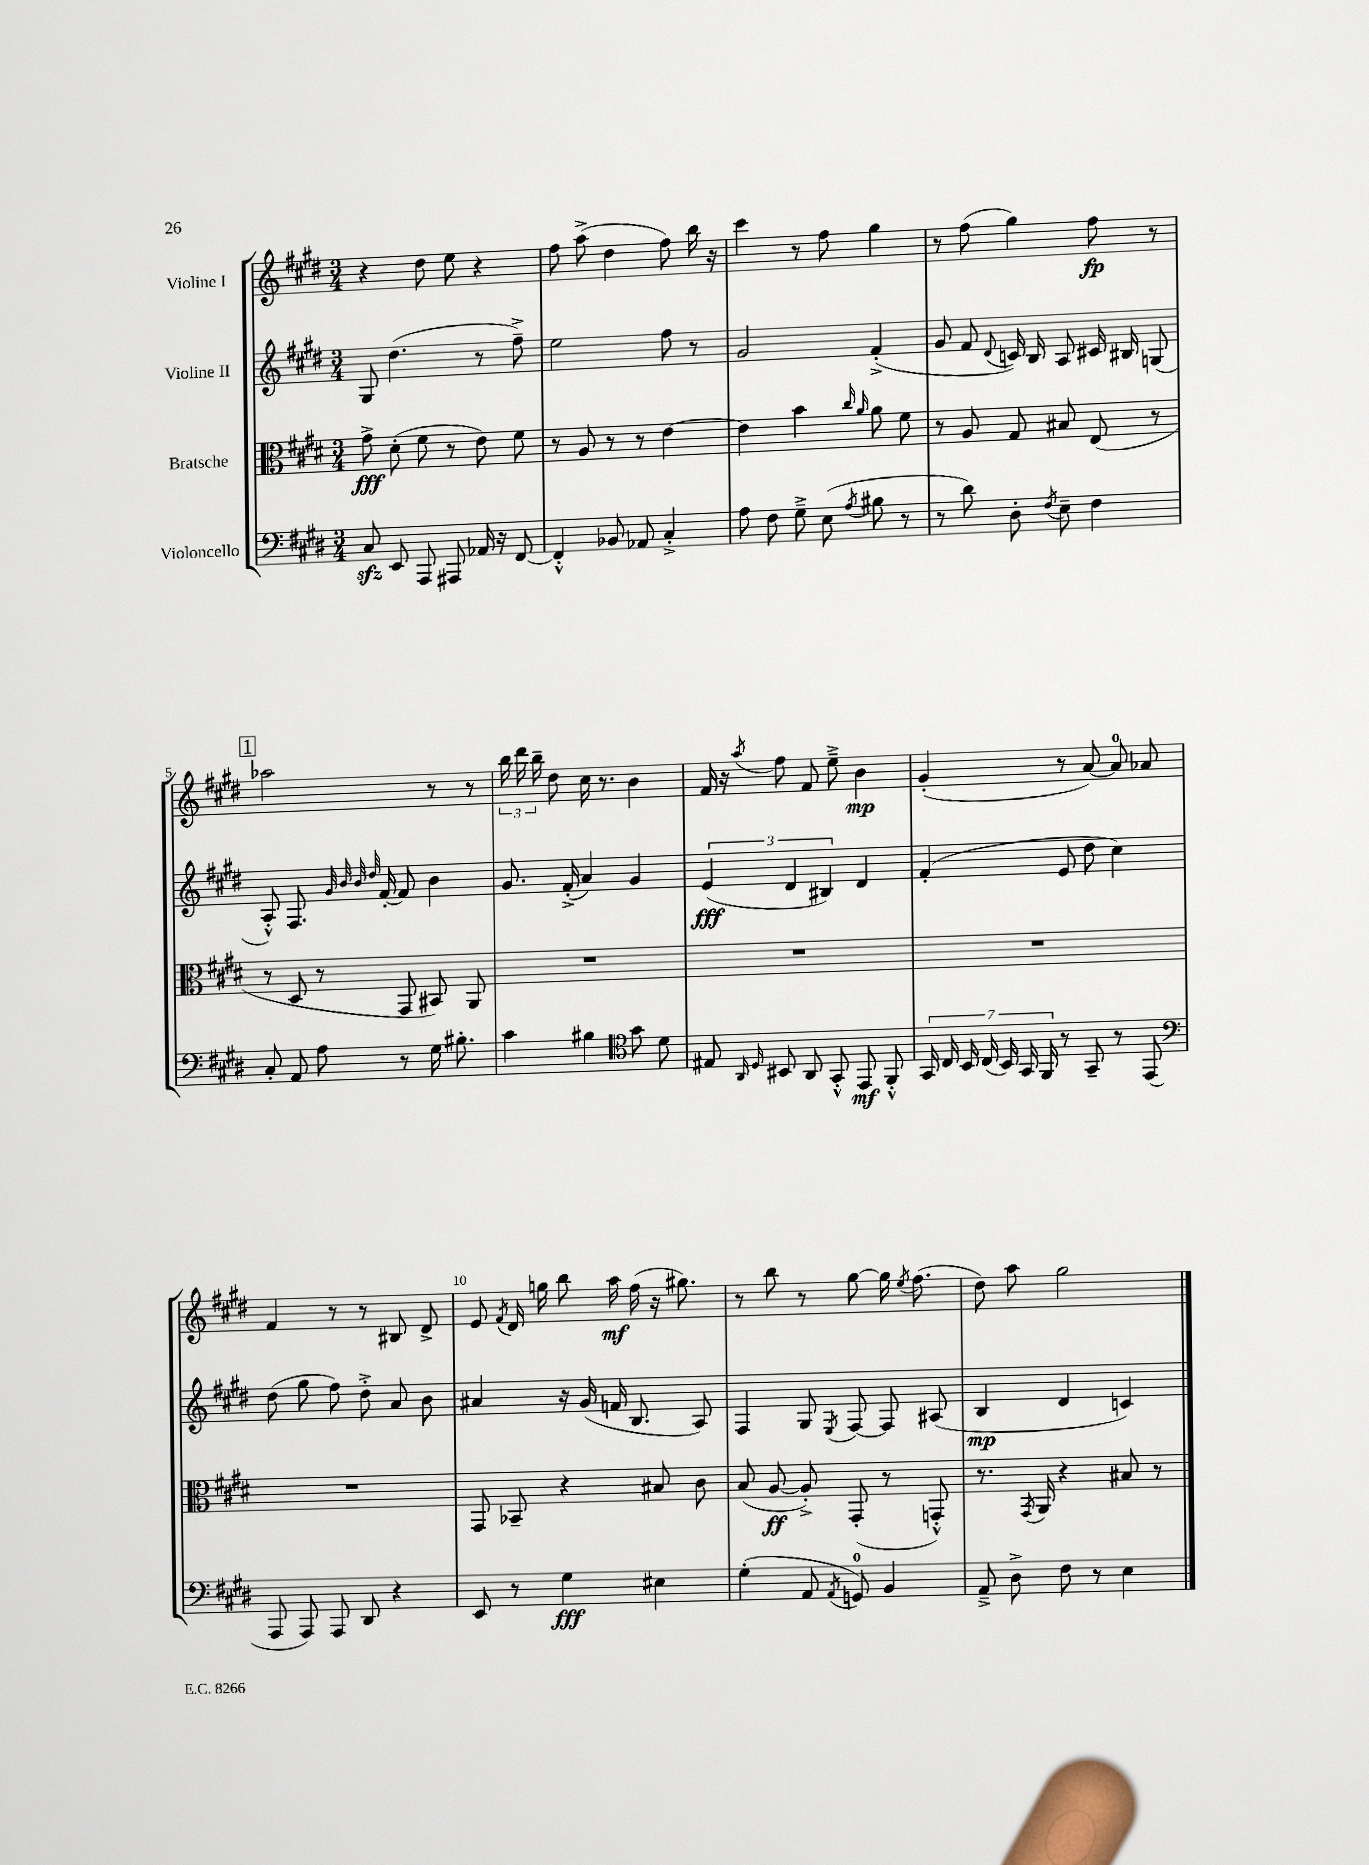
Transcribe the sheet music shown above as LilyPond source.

<<
\new StaffGroup <<
\new Staff = "s0" \with { instrumentName = "Violine I" } {
    \clef treble \key e \major \numericTimeSignature \time 3/4
    \autoBeamOff r4 dis''8 e''8 r4 |
    fis''8 a''8->( dis''4 fis''8) b''16 r16 |
    cis'''4 r8 fis''8 gis''4 |
    r8 fis''8( gis''4) fis''8\fp r8 |
    \mark \markup { \box "1" } aes''2 r8 r8 |
    \tuplet 3/2 { b''16 dis'''16 b''16-- } dis''8 cis''16 r8. b'4 |
    fis'16 r16 \acciaccatura { a''8 } fis''8 fis'8 e''8---> b'4\mp |
    gis'4-.( r8 a'8~) a'8-0 aes'8 |
    fis'4 r8 r8 bis8 dis'8-> |
    e'8 \acciaccatura { fis'8 } dis'16 g''16 b''8 a''16\mf fis''16( r16 gis''8.) |
    r8 b''8 r8 gis''8~ gis''16 \acciaccatura { e''8 } fis''8.( |
    dis''8) a''8 gis''2 \bar "|." |
}
\new Staff = "s1" \with { instrumentName = "Violine II" } {
    \clef treble \key e \major \numericTimeSignature \time 3/4
    \autoBeamOff gis8 dis''4.( r8 fis''8--->) |
    e''2 fis''8 r8 |
    gis'2 fis'4-.->( |
    gis'8 fis'8 \appoggiatura { dis'8 } c'16) b16 a8 cis'16 bis16 g8( |
    \mark \markup { \box "1" } a8-.-^) fis8. \grace { gis'32 b'32 b'32 dis''32 } fis'16~-. fis'8 b'4 |
    gis'8. fis'16-.->( a'4) gis'4 |
    \tuplet 3/2 { e'4\fff( dis'4 bis4) } dis'4 |
    fis'4-.( e'8 dis''8 cis''4) |
    dis''8( gis''8 fis''8) dis''8-.-> a'8 b'8 |
    ais'4 r16 gis'16( f'16 b8. a8) |
    fis4 gis8 \acciaccatura { e8 } fis8~ fis8 ais8( |
    b4\mp dis'4 c'4) \bar "|." |
}
\new Staff = "s2" \with { instrumentName = "Bratsche" } {
    \clef alto \key e \major \numericTimeSignature \time 3/4
    \autoBeamOff gis'8->\fff dis'8-.( fis'8 r8 e'8) fis'8 |
    r8 a8 r8 r8 e'4~ |
    e'4 b'4 \grace { cis''16 a'16 } a'8 fis'8 |
    r8 a8 gis8 bis8 e8( r8 |
    \mark \markup { \box "1" } r8 dis8 r8 gis,8 bis,8) a,8 |
    R2. |
    R2. |
    R2. |
    R2. |
    gis,8 bes,8-- r4 bis8 cis'8 |
    b8( a8~\ff a8-.->) gis,8-.( r8 g,8-.-^) |
    r8. \acciaccatura { gis,8 } a,16 r4 bis8 r8 \bar "|." |
}
\new Staff = "s3" \with { instrumentName = "Violoncello" } {
    \clef bass \key e \major \numericTimeSignature \time 3/4
    \autoBeamOff cis8\sfz e,8 a,,8 ais,,8 aes,16 r16 fis,8~ |
    fis,4-.-^ bes,8 aes,8 cis4-.-> |
    a8 fis8 gis8---> e8( \acciaccatura { a8 } bis8 r8 |
    r8 dis'8) dis8-. \acciaccatura { fis8 } e8-- fis4 |
    \mark \markup { \box "1" } cis8-. a,8 a8 r8 gis16 bis8.-. |
    cis'4 bis4 \clef tenor gis'8 dis'8 |
    eis8 \grace { a,16 dis16 } bis,8 a,8 gis,8-.-^ e,8\mf fis,8-.-^ |
    \tuplet 7/4 { gis,16 cis16 b,16 cis16( b,16) gis,16 fis,16 } r8 gis,8-- r8 e,8( |
    \clef bass a,,8 a,,8) a,,8 dis,8 r4 |
    e,8 r8 gis4\fff eis4 |
    gis4-.( a,8 \acciaccatura { a,8 } g,8-0) b,4 |
    a,8---> dis8-> fis8 r8 e4 \bar "|." |
}
>>
>>
\layout { \context { \Score \override BarNumber.break-visibility = ##(#f #t #t) barNumberVisibility = #(every-nth-bar-number-visible 5) } }
